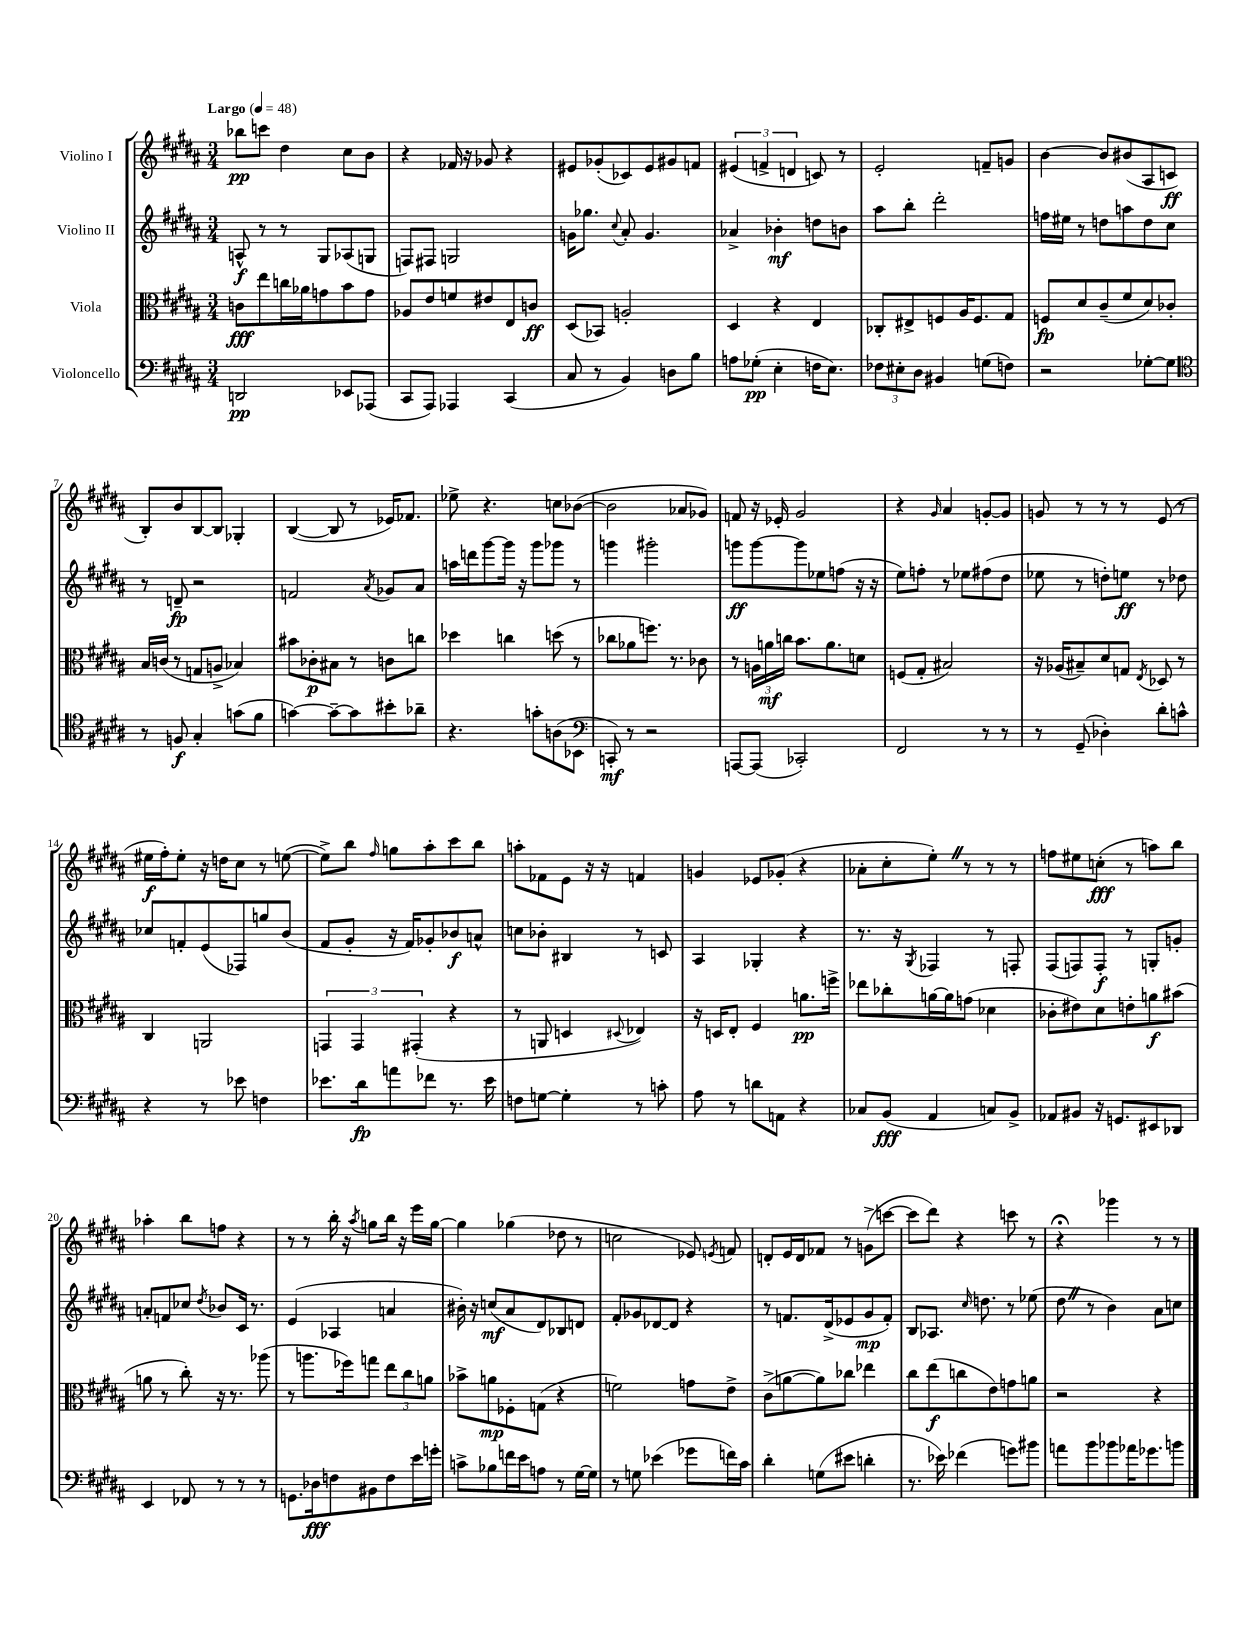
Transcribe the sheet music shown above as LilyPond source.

<<
\new StaffGroup <<
\new Staff = "s0" \with { instrumentName = "Violino I" } {
    \clef treble \key b \major \numericTimeSignature \time 3/4 \tempo "Largo" 4 = 48
    \autoBeamOff bes''8[\pp c'''8] dis''4 cis''8[ b'8] |
    r4 fes'16 r16 ges'8 r4 |
    eis'8[ ges'8-.( ces'8) eis'8 gis'8 f'8] |
    \tuplet 3/2 { eis'4( f'4-> d'4 } c'8) r8 |
    e'2-. f'8[-- g'8] |
    b'4~ b'8[ bis'8( ais8 c'8]\ff |
    b8[-.) b'8 b8~ b8] ges4-. |
    b4~( b8 r8 ees'16[) fes'8.] |
    ees''8-> r4. c''8[ bes'8]~( |
    bes'2 aes'8[ ges'8]) |
    f'8 r16 ees'16-. gis'2 |
    r4 \grace { gis'16 } ais'4 g'8[~-. g'8] |
    g'8 r8 r8 r8 e'8( r8 |
    eis''16[\f fis''16-.) eis''8]-. r16 d''16[ cis''8] r8 e''8~( |
    e''8[->) b''8] \grace { fis''16 } g''8[ ais''8-. cis'''8 b''8] |
    a''8[-. fes'8 e'8] r16 r16 f'4 |
    g'4 ees'8[ ges'8]-.( r4 |
    aes'8[-. cis''8-. e''8]-.) \once \override BreathingSign.text = \markup { \musicglyph "scripts.caesura.straight" } \breathe r8 r8 r8 |
    f''8[ eis''8 c''8]-.\fff( r8 a''8[) b''8] |
    aes''4-. b''8[ f''8] r4 |
    r8 r8 b''16-. r16 \acciaccatura { ais''8 } g''8[ b''16] r16 e'''16[ g''16]~ |
    g''4 ges''4( des''8 r8 |
    c''2 ees'8) \acciaccatura { e'8 } f'8 |
    d'8[-. e'16 d'16 fes'8] r8 g'8[->( c'''8]~ |
    c'''8[ dis'''8]) r4 c'''8 r8 |
    r4\fermata ges'''4 r8 r8 \bar "|." |
}
\new Staff = "s1" \with { instrumentName = "Violino II" } {
    \clef treble \key b \major \numericTimeSignature \time 3/4
    \autoBeamOff a8-^\f r8 r8 gis8[ aes8( g8] |
    f8[) fis8] g2 |
    g'16[ ges''8.] \appoggiatura { cis''8 } ais'8-. g'4. |
    aes'4-> bes'4-.\mf d''8[ b'8] |
    ais''8[ b''8]-. dis'''2-. |
    f''16[ eis''16] r8 d''8[ a''8 d''8 cis''8] |
    r8 d'8--\fp r2 |
    f'2 \acciaccatura { ais'8 } ges'8[ ais'8] |
    a''16[ d'''16 gis'''8~ gis'''16] r16 gis'''8[ ges'''8] r8 |
    g'''4 gis'''2-. |
    g'''8[\ff g'''8~ g'''8 ees''8 f''8]( r16 r16 |
    e''8[) f''8]-. r8 ees''8[ fis''8( dis''8] |
    ees''8 r8 d''8[-.) e''8]\ff r8 des''8 |
    ces''8[ f'8-. e'8( fes8) g''8 b'8]( |
    fis'8[ gis'8]-. r16 fis'16[) ges'8-. bes'8\f a'8]-^ |
    c''8[ bes'8]-. bis4 r8 c'8 |
    ais4 ges4-. r4 |
    r8. r16 \acciaccatura { gis8 } fes4 r8 f8-. |
    fis8[( f8) f8]-.\f r8 g8[-. g'8]-. |
    a'8[-. f'8 ces''8] \acciaccatura { dis''8 } bes'8[ cis'16] r8. |
    e'4( aes4 a'4 |
    bis'16-.) r16 c''8[\mf( ais'8 dis'8) bes8 d'8] |
    fis'8[-. ges'8 des'8~ des'8] r4 |
    r8 f'8.[ dis'16->( ees'8 gis'8\mp f'8]-.) |
    b8[ aes8.] \grace { cis''16 } d''8. r8 ees''8( |
    dis''8 \once \override BreathingSign.text = \markup { \musicglyph "scripts.caesura.straight" } \breathe r8 b'4) ais'8[ c''8] \bar "|." |
}
\new Staff = "s2" \with { instrumentName = "Viola" } {
    \clef alto \key b \major \numericTimeSignature \time 3/4
    \autoBeamOff c'8[\fff e''8 c''16 aes'16 g'8 b'8 g'8] |
    aes8[ e'8 f'8 eis'8 e8 c'8]\ff |
    dis8[( bes,8]) a2-. |
    dis4 r4 e4 |
    ces8[-. eis8-> f8 ais16 f8. gis8] |
    f8[\fp dis'8 cis'8--( fis'8 dis'8) ces'8]-. |
    b16[ c'16]( r8 g8[ a8]-> bes4) |
    bis'8[ ces'8-.\p bis8] r8 c'8[ c''8] |
    des''4 c''4 d''8( r8 |
    ces''8[ aes'8 f''8.]) r8. ces'8 |
    r8 \tuplet 3/2 { a16[ a'16\mf c''16] } b'8.[ a'8. d'8] |
    f8[( gis8]-. bis2) |
    r16 aes16[( bis8--) dis'8 g8] \acciaccatura { e8 } des8 r8 |
    cis4 a,2 |
    \tuplet 3/2 { g,4 g,4 gis,4-.( } r4 |
    r8 a,8 d4 \appoggiatura { dis8 } ees4) |
    r16 d16[ e8]-. fis4 a'8.[\pp f''16]-> |
    ees''8[ ces''8-. a'16~ a'16 g'8]( des'4 |
    ces'8[-. eis'8) dis'8 e'8-. a'8\f bis'8]( |
    a'8 r8 cis''8-.) r16 r8. aes''8( |
    r8 a''8.[ fes''16) g''8] \tuplet 3/2 { e''8[ cis''8 a'8] } |
    bes'8[-> a'8\mp fes8-. g8]( r4 |
    f'2) g'8[ e'8]-> |
    cis'8[->( a'8~ a'8) ces''8] ees''4 |
    cis''8[ e''8\f( c''8 e'8) g'8 a'8] |
    r2 r4 \bar "|." |
}
\new Staff = "s3" \with { instrumentName = "Violoncello" } {
    \clef bass \key b \major \numericTimeSignature \time 3/4
    \autoBeamOff d,2\pp ees,8[ aes,,8]( |
    cis,8[ ais,,8]) aes,,4 cis,4( |
    cis8 r8 b,4) d8[ b8] |
    a8[ ges8]-.\pp( e4-. f16[ e8.]) |
    \tuplet 3/2 { fes8[ eis8-. dis8] } bis,4 g8[( f8]) |
    r2 ges8[~-. ges8] |
    \clef tenor r8 f8\f gis4-. g'8[( fis'8] |
    g'4~) g'8[~-- g'8 bis'8-. aes'8]-- |
    r4. g'8[-. a8( bes,8] |
    \clef bass c,8-.\mf) r8 r2 |
    a,,8[~ a,,8]( ces,2-.) |
    fis,2 r8 r8 |
    r8 gis,8--( des4-.) dis'8[-. c'8]-^ |
    r4 r8 ees'8 f4 |
    ees'8.[ dis'16\fp a'8 fes'8] r8. ees'16 |
    f8[ g8]~ g4-. r8 c'8-. |
    ais8 r8 d'8[ a,8] r4 |
    ces8[ b,8]\fff( ais,4 c8[) b,8]-> |
    aes,8[ bis,8] r16 g,8.[ eis,8 des,8] |
    e,4 fes,8 r8 r8 r8 |
    g,8.[ des16\fff f8 bis,8 f8 e'16 g'16]-. |
    c'8[-> bes8 f'16 e'16 a8] r8 gis16[~ gis16] |
    r8 g8 ees'4( ges'8[ f'16) cis'16] |
    dis'4-. g8[( eis'8] d'4-. |
    r8. ees'16) fes'4( g'8[) bis'8] |
    a'8[ b'8 bes'8 aes'16 ges'8. b'8] \bar "|." |
}
>>
>>
